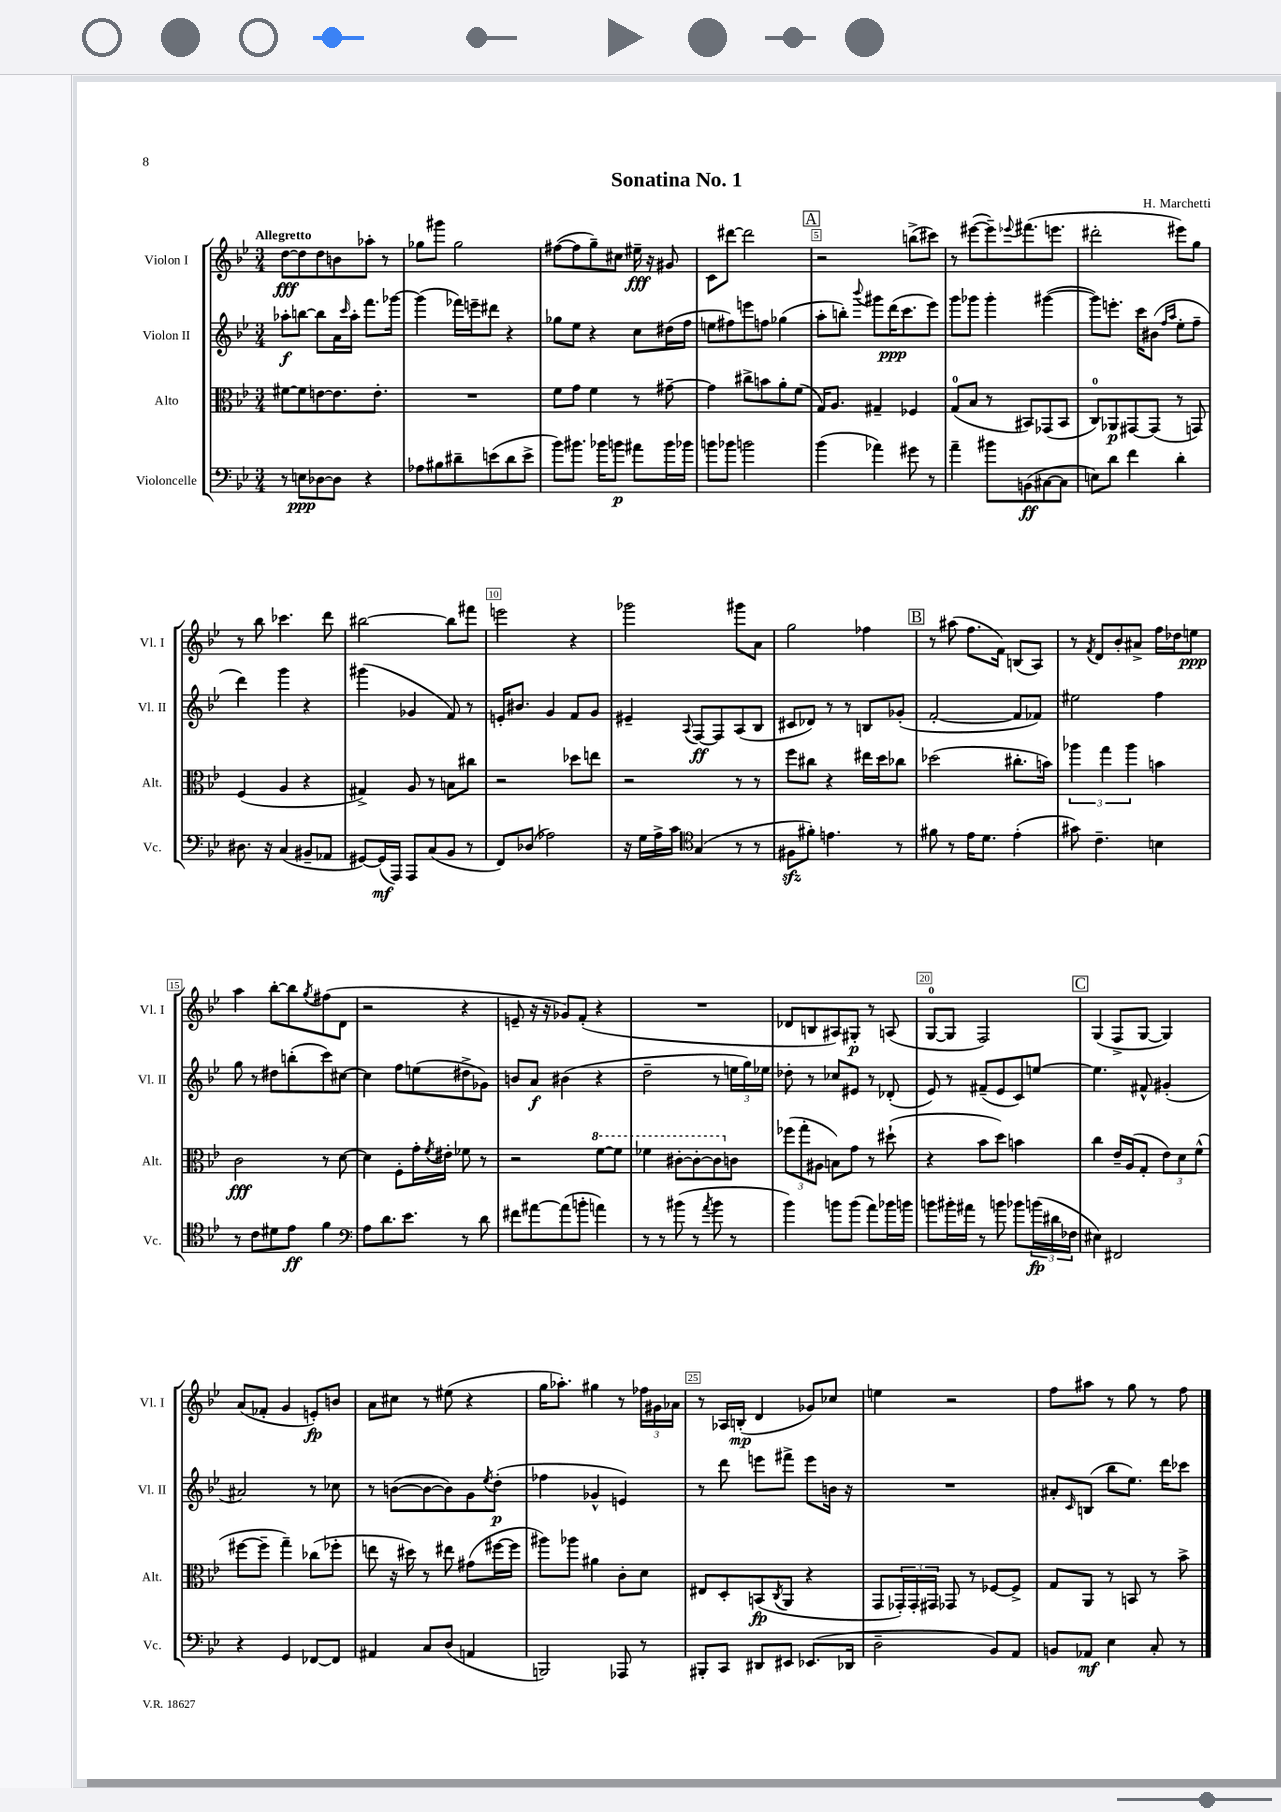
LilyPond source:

\header { title = "Sonatina No. 1" composer = "H. Marchetti" }
<<
\new StaffGroup <<
\new Staff = "s0" \with { instrumentName = "Violon I" shortInstrumentName = "Vl. I" } {
    \clef treble \key bes \major \numericTimeSignature \time 3/4 \tempo "Allegretto"
    d''8~\fff d''8 d''8 b'8 aes''8-. r8 |
    ges''8 gis'''8 ges''2 |
    fis''8~( fis''8 g''8--) cis''8 eis''16--\fff r16 gis'8 |
    c'8 dis'''8~ dis'''2 |
    \mark \markup { \box "A" } r2 b''8->( cis'''8) |
    r8 eis'''8~( eis'''8--) \appoggiatura { ees'''8 } fis'''8.( e'''8. |
    dis'''2-. eis'''8) g''8 |
    r8 bes''8 ces'''4. d'''8 |
    bis''2~ bis''8 fis'''8 |
    e'''2 r4 |
    ges'''2 gis'''8 a'8 |
    g''2 fes''4 |
    \mark \markup { \box "B" } r8 ais''8( f''8. f'16) b8( a8) |
    r8 \acciaccatura { f'8 } d'8 bes'8-. ais'8-> f''16 des''16 e''8\ppp |
    a''4 bes''8~-. bes''8 \acciaccatura { g''8 } fis''8( d'8 |
    r2 r4 |
    e'8-- r16 r16 ges'8) f'8-.( r4 |
    R2. |
    des'8 b8 ais8) gis8-.\p r8 a8( |
    g8-0~ g8 f2) |
    \mark \markup { \box "C" } g4( f8-> g8~ g4) |
    a'8( fes'8-. g'4 e'8-.\fp) b'8 |
    a'8 cis''8 r8 eis''8( r4 |
    g''16 aes''8.-.) gis''4 r8 \tuplet 3/2 { fes''16 gis'16 aes'16 } |
    r8 aes16 b16-.\mp( d'4 ges'8) ces''8 |
    e''4 r2 |
    f''8 ais''8 r8 g''8 r8 f''8 \bar "|." |
}
\new Staff = "s1" \with { instrumentName = "Violon II" shortInstrumentName = "Vl. II" } {
    \clef treble \key bes \major \numericTimeSignature \time 3/4
    aes''8-.\f b''8~ b''8 a'16 \grace { c'''16 } aes''16-. f'''8. ges'''16~ |
    ges'''4( fes'''16) e'''16-- dis'''8 r4 |
    ges''8 ees''8 r4 c''8 dis''16( f''16 |
    e''8 fis''8) e'''8 f''8 ges''4( |
    \mark \markup { \box "A" } a''8-. b''8-.) \appoggiatura { bes'''8 } gis'''8 d'''16\ppp( c'''8. ees'''8) |
    g'''8 ges'''8 ges'''4-. gis'''4~( |
    gis'''8) e'''8.-. c'''16 bis'8( \grace { f''16 a''16 } ees''8-. f''8-- |
    d'''4) g'''4 r4 |
    gis'''4( ges'4 f'8) r8 |
    e'16-. bis'8. g'4 f'8 g'8 |
    eis'4-- \appoggiatura { a8 } f8~\ff f8 a8( bes8 |
    cis'8 des'8) r8 r8 b8 ges'8-.( |
    \mark \markup { \box "B" } f'2~-. f'8 fes'8) |
    eis''2 f''4 |
    g''8 r8 dis''8 b''8-.( c'''8) cis''8~ |
    cis''4 f''8 e''8( dis''8-> ges'8) |
    b'8 a'8\f bis'4( r4 |
    d''2-- r8 \tuplet 3/2 { e''16 g''16) ees''16 } |
    des''8-. r8 ces''8 eis'8 r8 des'8-.( |
    ees'8) r8 fis'8--( ees'8 c'8) e''8~ |
    \mark \markup { \box "C" } e''4. fis'8-^ gis'4-.( |
    ais'2) r8 ces''8 |
    r8 b'8~( b'8~ b'8) g'8 \acciaccatura { ees''8 } d''8-.\p( |
    fes''4 ges'4-^ e'4) |
    r8 d'''8 e'''8 fis'''8-> e'''8 b'16 r16 |
    R2. |
    ais'8-. \grace { c'16 } b8( bes''8 ees''8.) d'''16 ces'''8 \bar "|." |
}
\new Staff = "s2" \with { instrumentName = "Alto" shortInstrumentName = "Alt." } {
    \clef alto \key bes \major \numericTimeSignature \time 3/4
    fis'8~ fis'8 e'8~ e'8. e'8.-. |
    R2. |
    f'8 g'8 f'4 r8 gis'8~-- |
    gis'4 cis''8-> b'8 a'8-. f'8( |
    \mark \markup { \box "A" } g16) a8. gis4-- fes4 |
    g8-0( bes8 r8 bis,8) ges,8( bis,8 |
    c8-0) aes,8\p gis,8~ gis,8( r8 g,8) |
    f4( a4 r4 |
    gis4->) a8 r8 b8 cis''8 |
    r2 des''8 e''8 |
    r2 r8 r8 |
    f''8 cis''8 r4 eis''16 d''16 ces''8 |
    \mark \markup { \box "B" } des''2( cis''8.-. b'16) |
    \tuplet 3/2 { aes''4 g''4 aes''4 } b'4 |
    c'2\fff r8 d'8~ |
    d'4 f8-. g'16-. \acciaccatura { f'8 } eis'16-. fes'8 r8 |
    r2 \ottava #1 f''8~ f''8 |
    fes''4 cis''8~-. cis''8~-. cis''8 \ottava #0 c'!8 |
    \tuplet 3/2 { fes''8( g''8-. ais8 } b8) g'8 r8 dis''8-!( |
    r4 bes'8 d''8) b'4 |
    \mark \markup { \box "C" } c''4 ees'16-- a16( g8-. \tuplet 3/2 { ees'8) d'8 f'8-^( } |
    fis''8~ fis''8-- g''4--) ces''8( fes''8-. |
    e''8 r16 dis''16) r8 eis''8 gis'8( fis''16~ fis''16 |
    ais''8) aes''8 ais'4 c'8-. d'8 |
    eis8 d8-. b,8\fp( \acciaccatura { c8 } a,8 r4 |
    g,8 \tuplet 3/2 { ges,16-.) ges,16-. gis,16 } ges,8 r8 fes8~ fes8-> |
    g8 a,8 r8 b,8 r8 bes'8-> \bar "|." |
}
\new Staff = "s3" \with { instrumentName = "Violoncelle" shortInstrumentName = "Vc." } {
    \clef bass \key bes \major \numericTimeSignature \time 3/4
    r8 e8\ppp des8~ des8 r4 |
    aes8 bis8 dis'8-- e'8( dis'8 e'8-> |
    bes'8) bis'8. bes'16 b'8\p ais'8 b'16 bes'16 |
    b'8 bes'8 b'2 |
    \mark \markup { \box "A" } bes'4( aes'4) gis'8 r8 |
    a'4-- bis'8 b,8\ff( cis8~ cis8 |
    e8) d'8 f'4 d'4-. |
    dis8. r16 c4( bis,8-- aes,8 |
    gis,8~) gis,16\mf( a,,16) a,,8 c8( bes,8 r8 |
    f,8) des8( aes2) |
    r16 g16 a16-> c'16 \clef tenor g4( r8 r8 |
    fis8\sfz fis'8-.) e'4. r8 |
    \mark \markup { \box "B" } fis'8 r8 ees'16 d'8. ees'4-.( |
    gis'8) c'4.-- b4 |
    r8 c'8 dis'8 ees'8\ff f'4 |
    \clef bass a8 d'8. ees'8. r8 d'8 |
    fis'8 ais'8~ ais'8( b'8-. a'4) |
    r8 r8 bis'8( r8 \acciaccatura { a'8 } bis'8 r8 |
    bes'4) b'8 b'8( a'8) bes'16 b'16 |
    b'8 bis'16-. ais'16 r8 b'8 bes'8 \tuplet 3/2 { b'16\fp( dis'16 fes16 } |
    \mark \markup { \box "C" } eis4) fis,2 |
    r4 g,4 fes,8~ fes,8 |
    ais,4 c8 d8( a,4 |
    b,,2) aes,,8 r8 |
    bis,,8-. c,8 dis,8 eis,8 ees,8.( des,16 |
    d2-- bes,8) a,8 |
    b,8 aes,8\mf ees4 c8-. r8 \bar "|." |
}
>>
>>
\layout { \context { \Score \override BarNumber.break-visibility = ##(#f #t #t) barNumberVisibility = #(every-nth-bar-number-visible 5) \override BarNumber.stencil = #(make-stencil-boxer 0.1 0.3 ly:text-interface::print) } }
